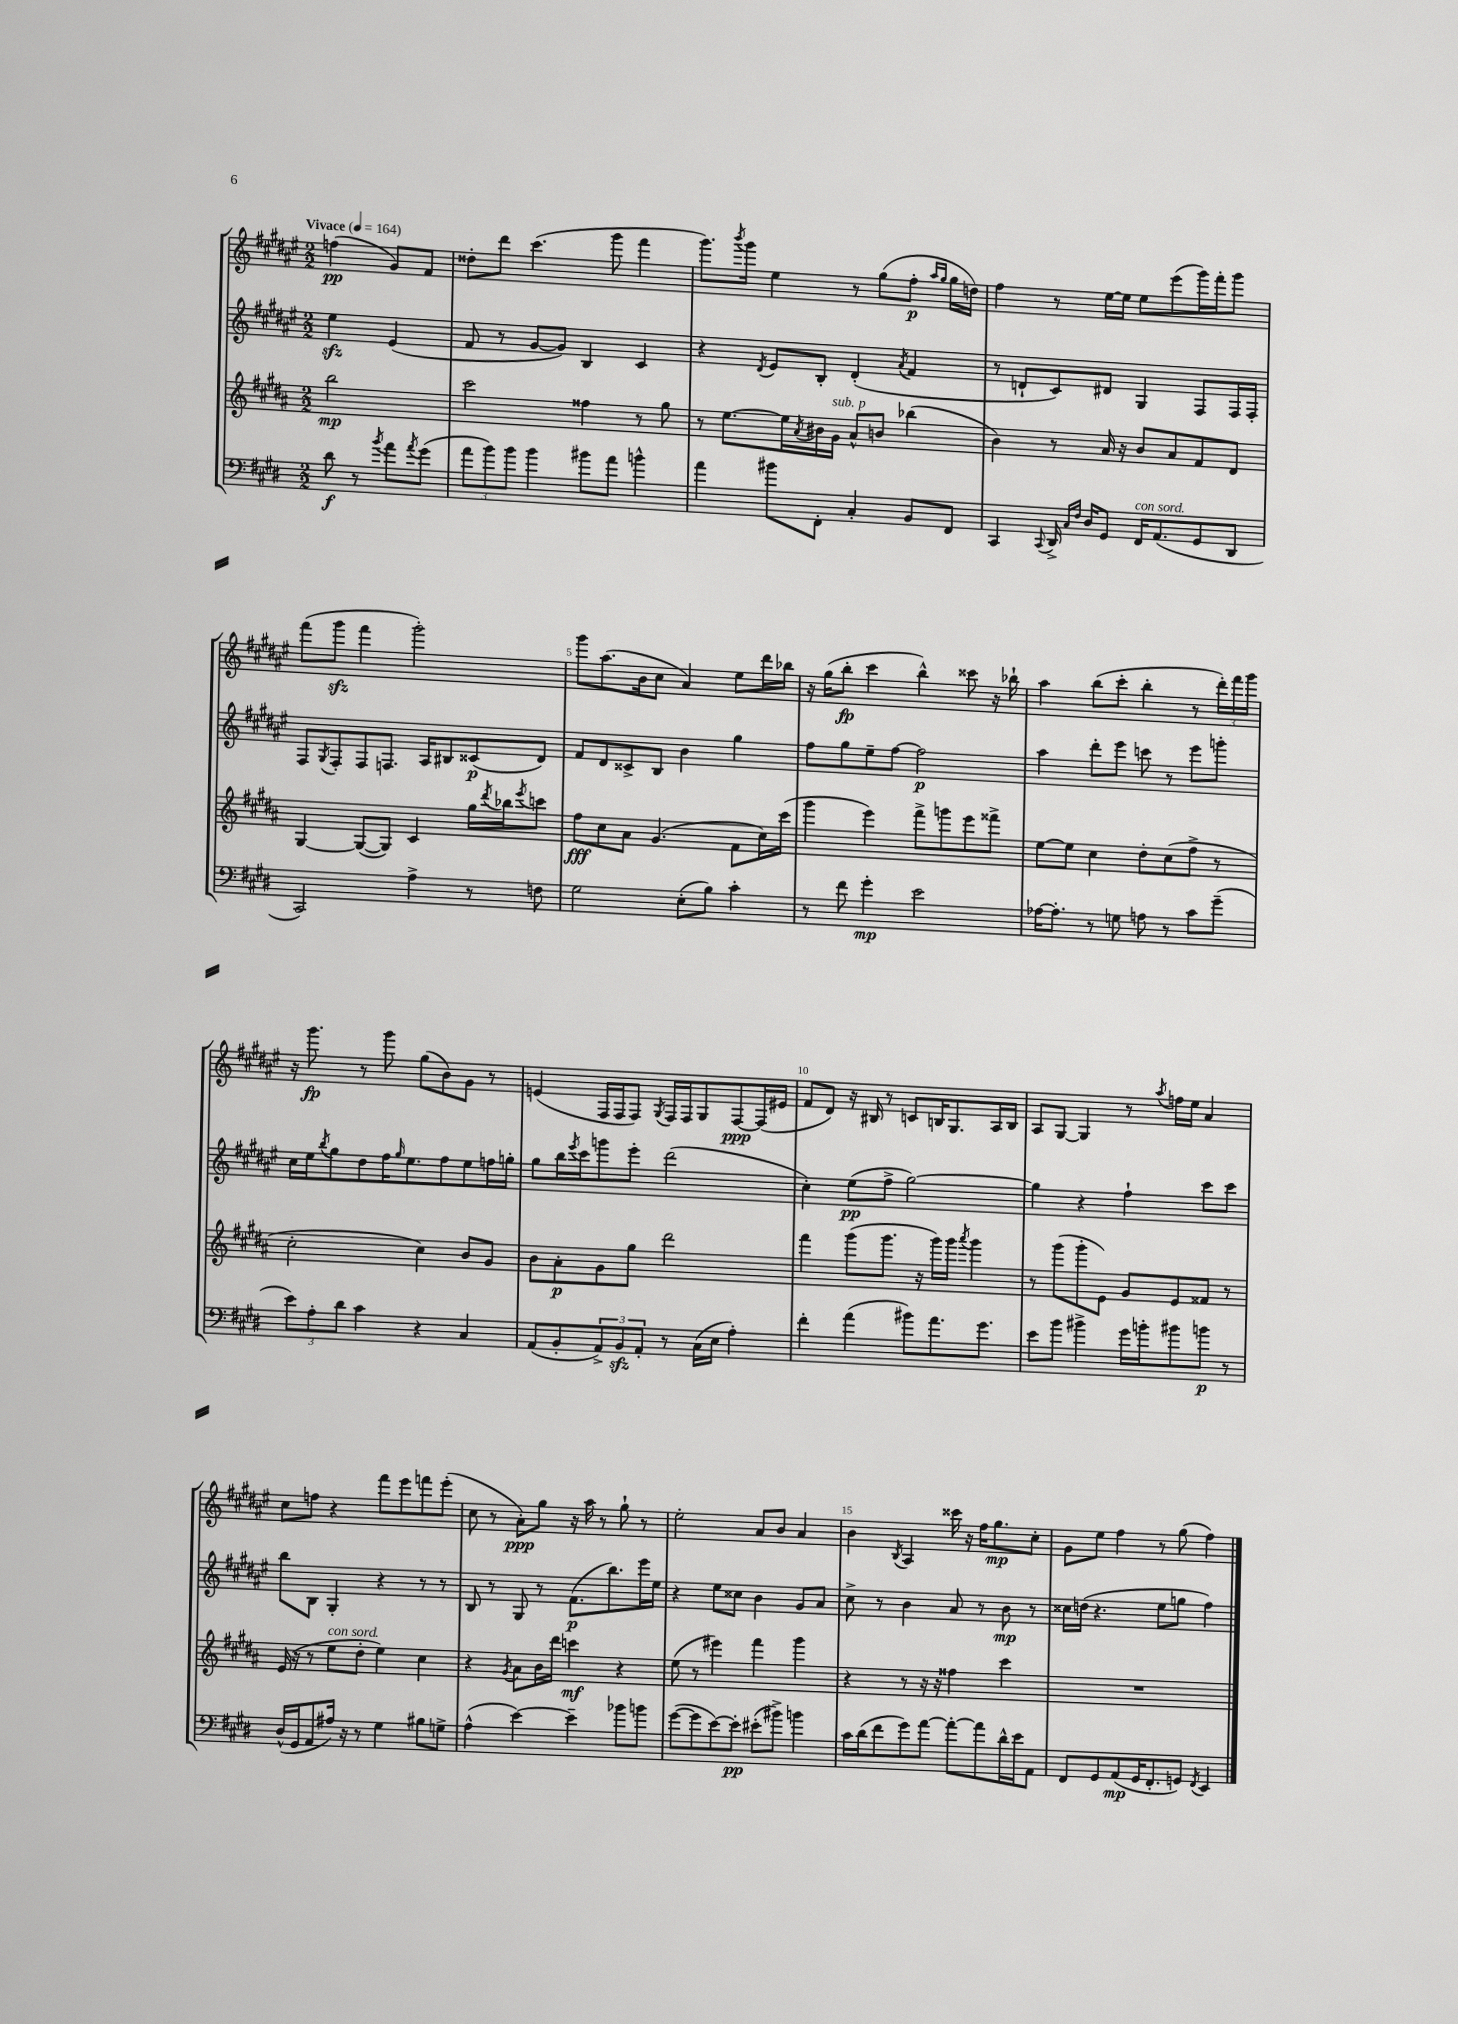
<<
\new StaffGroup <<
\new Staff = "s0" {
    \clef treble \key fis \major \numericTimeSignature \time 2/2 \partial 2 \tempo "Vivace" 4 = 164
    f''4\pp( gis'8) fis'8 |
    disis''8-. dis'''8 cis'''4.( gis'''8 fis'''4 |
    gis'''8.) \acciaccatura { b'''8 } gis'''16 eis''4 r8 gis''8( fis''8-.\p \grace { ais''16 gis''16 } gis''16 d''16) |
    fis''4 r8 eis''16~ eis''16 eis''8 eis'''8( gis'''16) fis'''16-. gis'''8 |
    fis'''8( gis'''8\sfz fis'''4 gis'''2-.) |
    gis'''8 ais''8.( b'16 cis''8 ais'4) eis''8 dis'''16 bes''16 |
    r16 gis''16( b''8-.\fp cis'''4 b''4-^) cisis'''8 r16 bes''16-! |
    ais''4 b''8( cis'''8-. b''4-. r8 \tuplet 3/2 { dis'''16-.) fis'''16 gis'''16 } |
    r16 gis'''8.\fp r8 gis'''8 gis''8( b'8) gis'8 r8 |
    e'4( fis16 fis16 fis8) \acciaccatura { gis8 } fis16 fis16 gis8 fis8~\ppp fis16( eis'16 |
    fis'8 dis'8) r16 bis16 r8 c'8 b16 gis8. ais16 b16 |
    ais8 gis8~ gis4 r8 \acciaccatura { ais''8 } f''16 eis''16 ais'4 |
    cis''8 f''8 r4 fis'''8 eis'''8 f'''8 eis'''8-.( |
    cis''8 r8 ais'8-.\ppp) gis''8 r16 ais''16 r8 gis''8-! r8 |
    eis''2-. ais'8 b'8 ais'4 |
    b'4 \acciaccatura { b8 } ais4 cisis'''16 r16 fis''16 gis''8.\mp cis''8-. |
    gis'8 eis''8 fis''4 r8 gis''8( fis''4) \bar "|." |
}
\new Staff = "s1" {
    \clef treble \key fis \major \numericTimeSignature \time 2/2 \partial 2
    eis''4\sfz eis'4( |
    fis'8 r8 gis'8~ gis'8) b4 cis'4 |
    r4 \acciaccatura { dis'8 } eis'8 b8-. dis'4-.( \acciaccatura { ais'8 } fis'4 |
    r8 d'8-! cis'8) dis'8 gis4 fis8 fis16 fis16-. |
    fis8 \acciaccatura { gis8 } fis8-. fis8 f8. ais16 bis8 cisis'8\p( dis'8) |
    fis'8 dis'8 cisis'8-> b8 b'4 gis''4 |
    fis''8 gis''8 eis''8-- fis''8~ fis''2\p |
    ais''4 dis'''8-. eis'''8 c'''8 r8 eis'''8 g'''8-. |
    cis''16 eis''16 \acciaccatura { b''8 } gis''8 dis''8 fis''16 \grace { gis''16 } eis''8. fis''8 eis''8 f''16 g''16-. |
    gis''8 b''16 \acciaccatura { eis'''8 } cis'''16 g'''8 eis'''8-. dis'''2( |
    cis''4-.) eis''8\pp( fis''8-> gis''2~) |
    gis''4 r4 fis''4-! cis'''8 cis'''8 |
    b''8 b8 gis4-. r4 r8 r8 |
    b8 r8 gis8 r8 fis'8.\p( b''8.) eis'''16 eis''16 |
    r4 eis''8 cisis''8 b'4 gis'8 ais'8 |
    cis''8-> r8 b'4 ais'8 r8 b'8\mp r8 |
    cisis''16 d''16( r4. eis''8 g''8 fis''4) \bar "|." |
}
\new Staff = "s2" {
    \clef treble \key b \major \numericTimeSignature \time 2/2 \partial 2
    b''2\mp |
    cis'''2 fisis''4 r8 gis''8 |
    r8 e''8.~ e''16 \acciaccatura { ais'8 } bis'16 gis'16^\markup { \italic "sub. p" } ais'8-^ b'8 bes''4( |
    b'4) r8 ais'16 r16 b'8 ais'8 fis'8 dis'8 |
    gis4~ gis8~( gis8) cis'4 gis''16 \acciaccatura { dis'''8 } bes''16 \acciaccatura { e'''8 } c'''8 |
    fis''8\fff cis''8 ais'8 gis'4.( fis'8 cis''16) cis'''16( |
    gis'''4 e'''4) fis'''8-> g'''8 e'''8 fisis'''8-> |
    e''8~ e''8 cis''4 dis''8-. cis''8( fis''8-> r8 |
    cis''2-. cis''4) b'8 gis'8 |
    b'8 ais'8-.\p gis'8 gis''8 dis'''2 |
    fis'''4 gis'''8( gis'''8. r16 gis'''16) gis'''16 \acciaccatura { ais'''8 } gis'''4 |
    r8 gis'''8( gis'''8-. e'8) gis'8 e'8 fisis'8 r8 |
    e'16( r16 r8 e''8^\markup { \italic "con sord." } dis''8-. e''4) cis''4 |
    r4 \acciaccatura { gis'8 } ais'8 b'16 dis'''16 c'''4\mf r4 |
    e''8( r8 eis'''4) fis'''4 gis'''4 |
    r4 r8 r16 r16 fisis''4 cis'''4 |
    R1 \bar "|." |
}
\new Staff = "s3" {
    \clef bass \key e \major \numericTimeSignature \time 2/2 \partial 2
    dis'8\f r8 \acciaccatura { b'8 } a'8 \acciaccatura { a'8 } gis'8( |
    \tuplet 3/2 { a'8 b'8) b'8 } b'4 bis'8 a'8 b'4-^ |
    a'4 bis'8 fis,8-. cis4-. b,8 fis,8 |
    cis,4 \appoggiatura { cis,8 } dis,16-> \grace { cis16 fis16 } dis16 gis,8 fis,16^\markup { \italic "con sord." } a,8.( gis,8 dis,8 |
    cis,2) a4-> r8 f8 |
    gis2 e8-.( b8) cis'4-. |
    r8 fis'8 gis'4-.\mp e'2 |
    aes16~ aes8.-. r8 g8 a8 r8 cis'8 gis'8--( |
    \tuplet 3/2 { e'8) a8-. dis'8 } cis'4 r4 cis4 |
    a,8( b,8-. \tuplet 3/2 { a,8->) b,8\sfz a,8-. } r8 cis16( e16 a4-.) |
    fis'4-. a'4( bis'8) a'8. gis'8. |
    e'8 b'8 bis'4-> gis'16 b'16-. bis'8 b'8\p r8 |
    dis16-^( gis,16 a,8 ais16) r16 r8 gis4 bis8 g8-> |
    a4-^( e'4~) e'4-- bes'8 b'8 |
    gis'8~( gis'8 e'8~) e'8-.\pp eis'8-.( bis'8->) b'4 |
    cis'16 dis'16( fis'8 gis'8) a'8~ a'8~-. a'8 dis'16-^ e'16 a,8 |
    fis,8 gis,8 a,8\mp( gis,16 fis,8.-. g,8) \acciaccatura { fis,8 } e,4 \bar "|." |
}
>>
>>
\layout { \context { \Score \override BarNumber.break-visibility = ##(#f #t #t) barNumberVisibility = #(every-nth-bar-number-visible 5) } }
